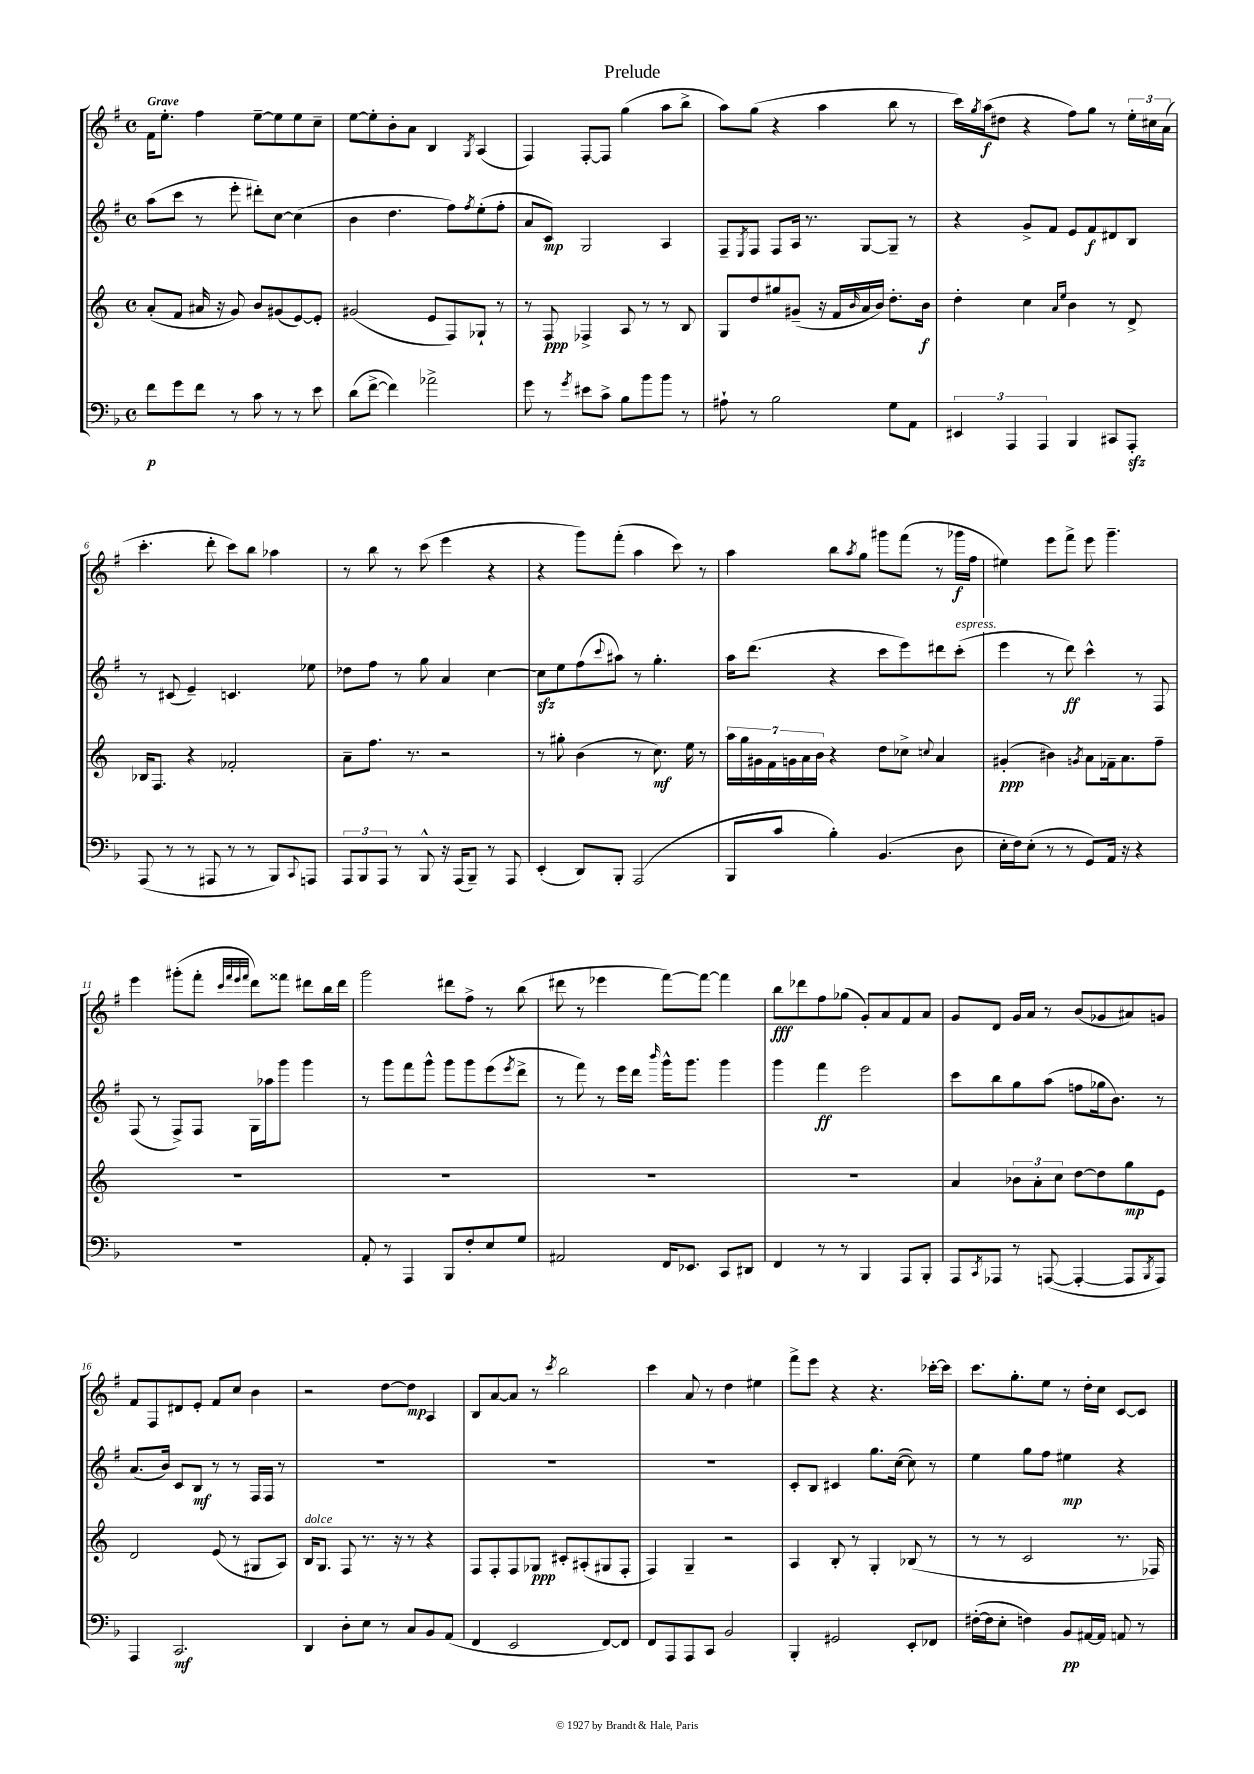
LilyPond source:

\header { title = "Prelude" }
<<
\new StaffGroup <<
\new Staff = "s0" {
    \clef treble \key g \major \defaultTimeSignature \time 4/4 \tempo "Grave"
    fis'16 e''8.-. fis''4 e''8~-- e''8 e''8 c''8-- |
    e''8~ e''8-. b'8-. a'8 b4 \acciaccatura { g8 } a4( |
    fis4) fis8~-. fis8 g''4( a''8 b''8-> |
    a''8) g''8( r4 a''4 b''8 r8 |
    c'''16) \acciaccatura { g''8 } a''16\f( dis''8 r4 fis''8) g''8 r8 \tuplet 3/2 { e''16-. cis''16 a'16( } |
    c'''4.-. d'''8-. c'''8) b''8 aes''4 |
    r8 b''8 r8 c'''8( e'''4 r4 |
    r4 g'''8) fis'''8-.( a''4 c'''8) r8 |
    a''4 b''8 \acciaccatura { a''8 } g''8 gis'''8 fis'''8( r8 ges'''16\f fis''16 |
    eis''4) e'''8 fis'''8-> e'''8 g'''4.-- |
    e'''4 gis'''8-.( fis'''8-. \grace { c'''32 fis'''32 e'''32 fis'''32 } d'''8) fisis'''8 dis'''8 b''16 dis'''16 |
    g'''2 dis'''8 fis''8-> r8 b''8( |
    dis'''8 r8 ees'''4 fis'''8~) fis'''8~ fis'''4 |
    b''8\fff des'''8 fis''8 ges''8( g'8-.) a'8 fis'8 a'8 |
    g'8 d'8 g'16 a'16 r8 b'8( ges'8 ais'8) g'8 |
    fis'8 fis8 dis'8 e'8-. fis'8 c''8 b'4 |
    r2 d''8~ d''8\mp a4 |
    b8 a'8~ a'8 r8 \acciaccatura { c'''8 } b''2 |
    c'''4 a'8 r8 d''4 eis''4 |
    fis'''8-> e'''8 r4 r4. ces'''16~-. ces'''16 |
    c'''8. g''8.-. e''8 r8 d''16-. c''16 c'8~ c'8 \bar "|." |
}
\new Staff = "s1" {
    \clef treble \key g \major \defaultTimeSignature \time 4/4
    a''8( c'''8 r8 e'''8-. dis'''8-.) c''8~ c''4( |
    b'4 d''4. fis''8) \acciaccatura { fis''8 } e''8-.( fis''8-. |
    a'8 c'8\mp) g2 a4 |
    fis8-- \acciaccatura { e8 } fis8 fis8 a16 r8. g8~ g8-- r8 |
    r4 g'8-> fis'8 e'8 fis'8\f dis'8 b8 |
    r8 cis'8( e'4--) c'4. ees''8 |
    des''8 fis''8 r8 g''8 a'4 c''4~ |
    c''8\sfz e''8 fis''8( \appoggiatura { c'''8 } ais''8) r8 g''4.-. |
    a''16 d'''8.( r4 c'''8 e'''8) dis'''8 c'''8-.^\markup { \italic "espress." }( |
    e'''4 r8 d'''8\ff) c'''4-^ r8 fis8 |
    fis8( r8 fis8->) fis8 g16 aes''16 g'''8 g'''4 |
    r8 g'''8 fis'''8 g'''8-^ g'''8 g'''8 e'''8( \acciaccatura { e'''8 } d'''8-> |
    r8 fis'''8) r8 e'''16 d'''16 \grace { b'''16 } g'''16-^ g'''8. g'''4 |
    g'''4 fis'''4\ff e'''2 |
    c'''8 b''8 g''8 a''8( f''8 ges''16 b'8.) r8 |
    a'8.( b'16) c'8 b8\mf r8 r8 fis16 fis16 r8 |
    R1 |
    R1 |
    R1 |
    c'8-. b8 cis'4 g''8. c''16~( c''8) r8 |
    e''4 g''8 fis''8 eis''4\mp r4 \bar "|." |
}
\new Staff = "s2" {
    \clef treble \key c \major \defaultTimeSignature \time 4/4
    a'8-.( f'8 ais'16 r16 g'8) b'8 gis'8( e'8~) e'8-. |
    gis'2( e'8 f8) ges8-! r8 |
    r8 f8\ppp fes4-> a8 r8 r8 b8 |
    g8 d''8 gis''8 gis'8--( r16 f'16 \grace { b'16 } a'16 b'16) d''8.-. b'16\f |
    d''4-. c''4 \grace { a'16 e''16 } b'4 r8 d'8-> |
    bes16 f8. r4 fes'2-. |
    a'8-- f''8. r8. r2 |
    r8 gis''8-. b'4( r8 c''8.\mf) e''16 r8 |
    \tuplet 7/4 { a''16 g''16 gis'16 f'16 g'16 a'16 b'16 } r4 d''8 ces''8-> \appoggiatura { c''8 } a'4 |
    gis'4-.\ppp( bis'4) \acciaccatura { g'8 } a'8 fes'16-- a'8. f''8-- |
    R1 |
    R1 |
    R1 |
    R1 |
    a'4 \tuplet 3/2 { bes'8 a'8-. c''8 } d''8~ d''8 g''8\mp e'8 |
    d'2 e'8( r8 gis8 a8) |
    b16^\markup { \italic "dolce" } g8. f8 r8. r16 r8 r4 |
    f8 f8-. f8 ges8\ppp cis'8-. ais8-.( gis8 f8-. |
    f4) g4-- r2 |
    a4 b8-. r8 g4-. bes8( r8 |
    r8 r8 c'2 r8. fes16) \bar "|." |
}
\new Staff = "s3" {
    \clef bass \key f \major \defaultTimeSignature \time 4/4
    f'8\p g'8 f'8 r8 c'8 r8 r8 e'8 |
    d'8( f'8~-> f'4) aes'2-> |
    g'8 r8 \acciaccatura { g'8 } eis'8 c'8-> bes8 bes'8 bes'8 r8 |
    ais8-! r8 bes2 g8 a,8 |
    \tuplet 3/2 { eis,4 a,,4 a,,4 } bes,,4 cis,8 a,,8-.\sfz |
    a,,8( r8 r8 ais,,8 r8 r8 bes,,8) \appoggiatura { c,8 } a,,8 |
    \tuplet 3/2 { a,,8 bes,,8 a,,8 } r8 bes,,8-^ r16 a,,16( bes,,8--) r8 a,,8 |
    e,4-.( d,8) bes,,8-. a,,2( |
    bes,,8 c'8 bes4-.) bes,4.( d8 |
    e16-. f16) e8-.( r8 r8 g,8) a,16 r16 r4 |
    R1 |
    a,8-. r8 a,,4 bes,,8 f8-. e8 g8 |
    ais,2 f,16 ees,8. c,8 dis,8 |
    f,4 r8 r8 bes,,4 a,,8 bes,,8-. |
    a,,8 \acciaccatura { c,8 } aes,,8 r8 a,,8~( a,,4~-. a,,8 \acciaccatura { bes,,8 } a,,8) |
    a,,4 c,2.\mf |
    d,4 d8-. e8 r8 c8 bes,8 a,8( |
    f,4 e,2 f,8~) f,8 |
    f,8 a,,8 a,,8 c,8 bes,2 |
    bes,,4-. gis,2 e,8-. fes,8 |
    fis16~-.( fis16 e8-. f4) bes,8\pp ais,16~ ais,16 a,8 r8 \bar "|." |
}
>>
>>
